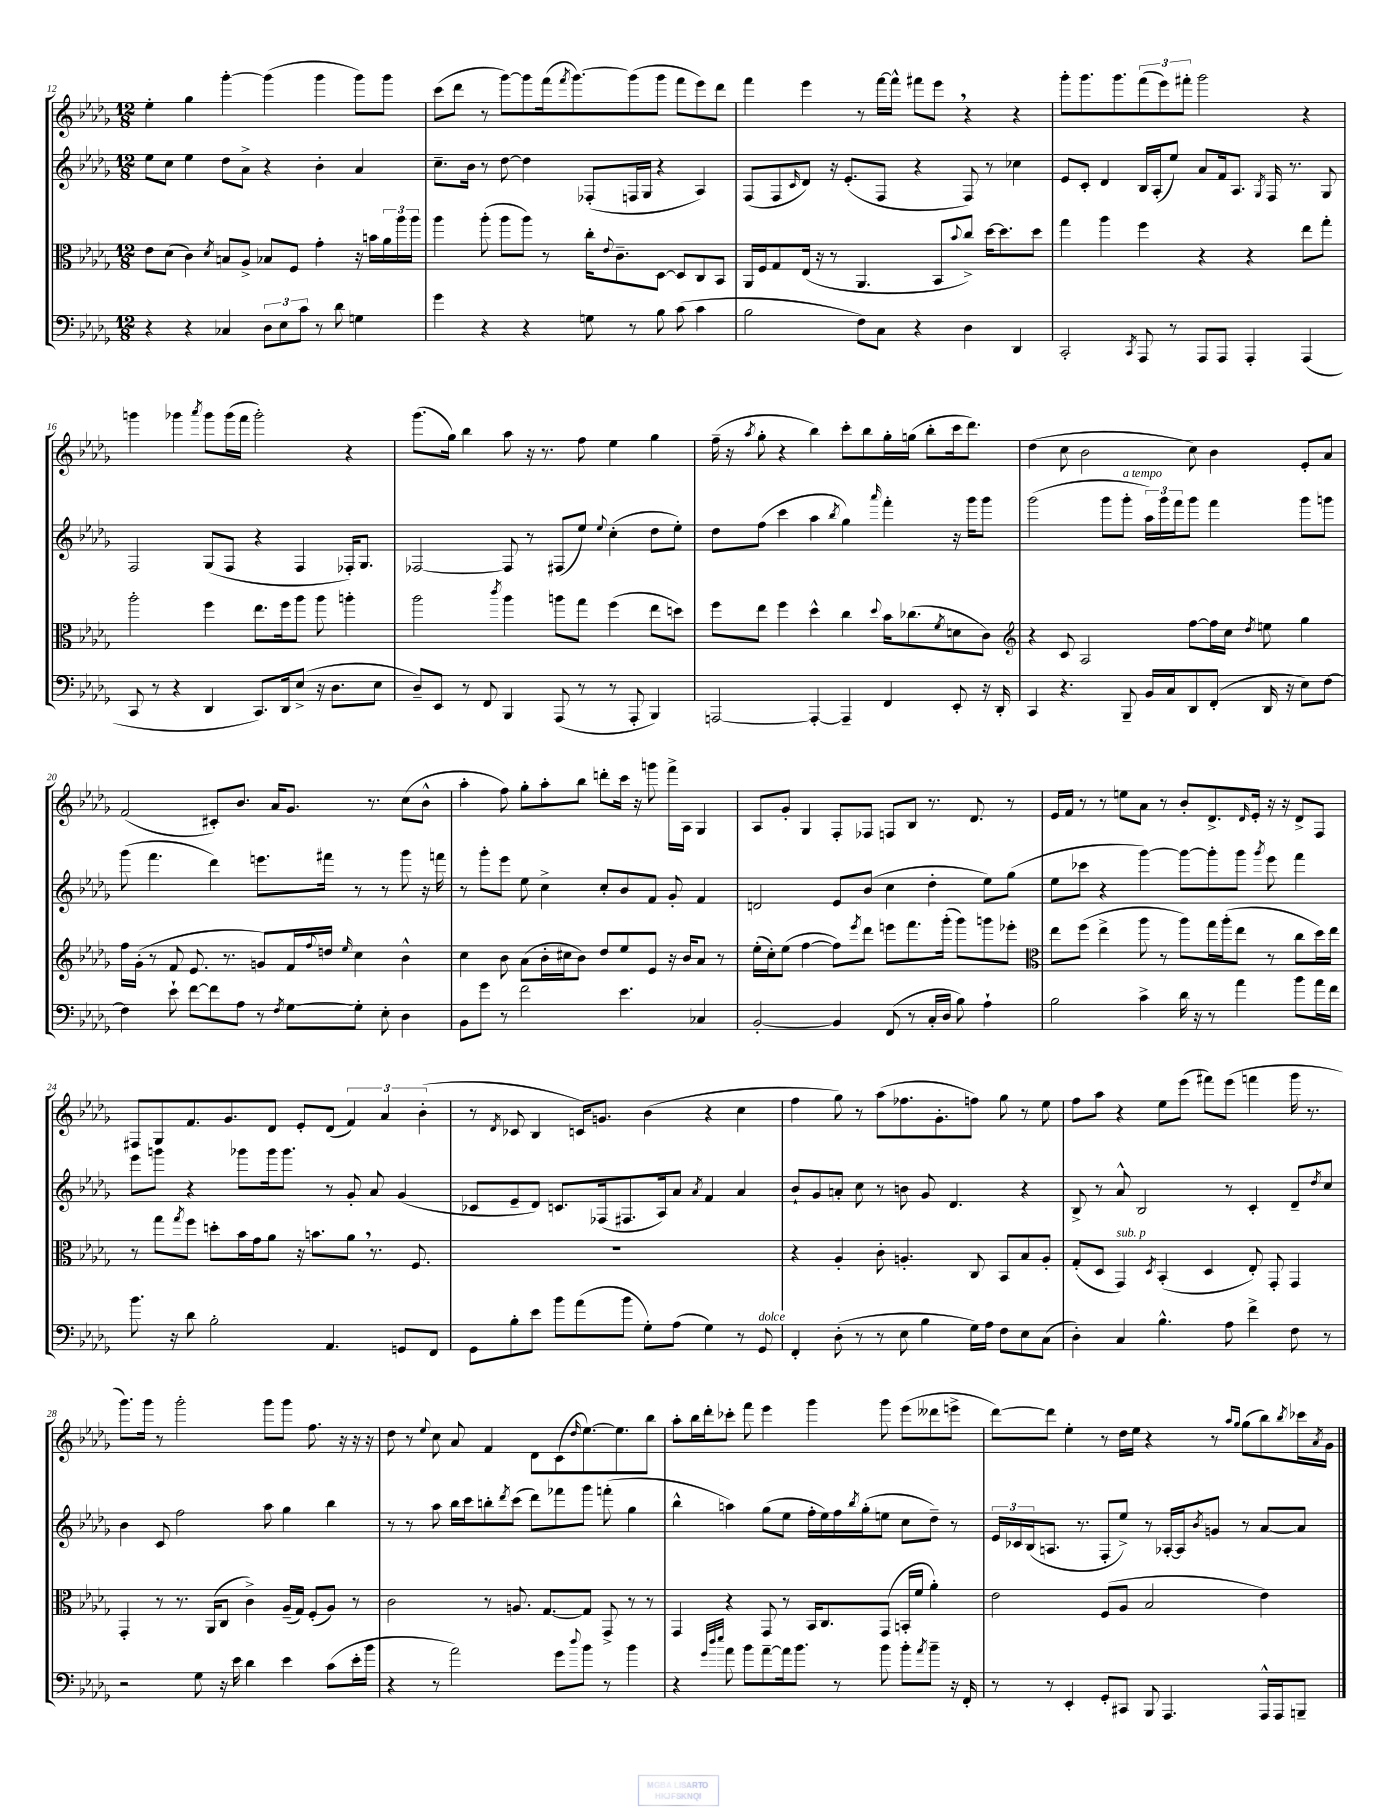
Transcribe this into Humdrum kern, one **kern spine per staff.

**kern	**kern	**kern	**kern
*part4	*part3	*part2	*part1
*staff4	*staff3	*staff2	*staff1
*clefF4	*clefC3	*clefG2	*clefG2
*k[b-e-a-d-g-]	*k[b-e-a-d-g-]	*k[b-e-a-d-g-]	*k[b-e-a-d-g-]
*M12/8	*M12/8	*M12/8	*M12/8
=12	=12	=12	=12
4r	8e-\L	8ee-\L	4ee-'\
.	(8d-\J	8cc\J	.
4r	4c\)	4ee-\	4gg-\
.	8qd-/	.	.
4C-X/	8Bn/L	8dd-\L	[4ggg-'\
.	8A-^/J	8a-^\J	.
12D-\L	8B-X/L	4r	(4ggg-\]
12E-\	.	.	.
.	8F/J	.	.
12c\J	.	.	.
8r	4g-'\	4b-'\	4ggg-\
8d-\	.	.	.
4Gn\	16r	4a-/	8ggg-\L)
.	16bn\LL	.	.
.	24a-\	.	8ggg-\J
.	24aa-\	.	.
.	24aa-\JJ	.	.
=13	=13	=13	=13
4g-\	4aa-\	8.cc~\L	(8ccc\L
.	.	.	8ddd-\J
.	.	16b-\Jk	.
4r	(8aa-'\	8r	8r
.	8aa-\L	[8dd-\	[8ggg-\L)
4r	8aa-\J)	4dd-\]	8ggg-\]
.	8r	.	(16fff\k
.	.	.	8qfff/
.	.	.	[8.ggg-\)
8Gn\	16cc'\KL	(8F-X'/L	.
.	8qqe-/	.	.
.	8.c~\	.	.
8r	.	16Fn/L	(8ggg-\]
.	.	16G-/JJ	.
8B-\	[8D-\J	4r	8ggg-\J
(8c\	8D-/L]	.	8fff\L
4c\	8C/	4A-/)	8eee-\)
.	8BB-/J	.	8ddd-\J
=14	=14	=14	=14
2B-\	16AA-/LL	(8F/L	4fff\
.	16F/J	.	.
.	8G-/	8F/	.
.	.	16qqc/	.
.	(16E-/Jk	8d-/J)	4eee-\
.	16r	.	.
.	8r	16r	.
.	.	(8.e-'/L	.
8F\L)	4.AA-/	.	8r
8C\J	.	8F/J	[16fff\LL
.	.	.	16fff^^\JJ]
4r	.	4r	8fff#X\L
.	8BB-/L	.	8eee-,\J
.	8qqb-/	.	.
4D-\	8cc^/J)	8F/)	4r
.	[16dd-\KL	8r	.
.	8.dd-\]	.	.
4DD-/	.	4cc-X\	4r
.	8dd-\J	.	.
=15	=15	=15	=15
2CC'/	4gg-\	8e-/L	8ggg-'\L
.	.	8c'/J	8.ggg-\
.	4aa-\	4d-/	.
.	.	.	8.ggg-\
8qCC/	.	.	.
8AAA-/	4ff\	16B-/LL	(12fff\
.	.	(16A-'/J	.
.	.	.	12eee-\)
8r	.	8ee-/J)	.
.	.	.	12fff#X'\J
8AAA-/L	4r	8a-/L	2ggg-\
8AAA-/J	.	16f/k	.
.	.	8.A-/J	.
4AAA-'/	4r	.	.
.	.	8qG-/	.
.	.	16F/	.
.	.	8.r	.
(4AAA-/	8ee-\L	.	4r
.	8gg-'\J	8G-/	.
!!LO:LB:g=z
=16	=16	=16	=16
8CC/	2aa-'\	2F/	4gggn\
8r	.	.	.
4r	.	.	4ggg-X\
.	.	.	8qaaa-/
4DD-/	4ff\	(8G-/L	8ggg-\L
.	.	8F/J	(16ggg-\L
.	.	.	16fff\JJ
8.CC/L)	8.ee-\L	4r	2ggg-'\)
16DD-/k	16ff\k	.	.
(8E-^/J	8aa-\J	4F/	.
16r	8aa-\	.	.
8.D-\L	.	.	.
.	4aan'\	16F-X'/KL)	4r
.	.	8.G-/J	.
8E-\J	.	.	.
=17	=17	=17	=17
8D-~/L)	2aa-\	[2F-X/	(8.ggg-\L
8EE-/J	.	.	.
.	.	.	16gg-\Jk)
8r	.	.	4bb-\
8FF/	.	.	.
.	8qccc/	.	.
4BBB-/	4aa-\	8F-/]	8aa-\
.	.	8r	16r
.	.	.	8.r
(8AAA-/	8aan\L	(8F#X/L	.
8r	8gg-\J	8ee-/J)	8ff\
.	.	8qqee-/	.
8r	(4ff\	(4cc'\	4ee-\
8AAA-'/	.	.	.
4BBB-/)	8ee-\L	8dd-\L	4gg-\
.	8ddn\J)	8ee-'\J)	.
=18	=18	=18	=18
[2AAAn/	8ff\L	8dd-\L	(16ff~\
.	.	.	16r
.	.	.	8qaa-/
.	8ee-\J	(8ff\J	8gg-'\
.	4ff\	4ccc\	4r
4AAA'/_	4dd-^^\	4aa-\	4bb-\)
.	.	8qbb-/	.
4AAA~/]	4cc\	4gg-\)	8ccc'\L
.	.	.	8bb-\
.	8qqdd-/	16qqaaa-/	.
4FF/	16b-\KL	4fff'\	16gg-'\L
.	(8.cc-X\	.	(16ggn\JJ
.	.	.	8bb-'\L
.	8qf/	.	.
8EE-'/	8dn\	16r	16ccc\k
.	.	16ggg-\KL	8.ddd-\J)
16r	8c\J)	8ggg-\J	.
16DD-'/	.	.	.
=19	=19	=19	=19
*	*clefG2	*	*
4CC/	4r	(2ggg-\	(4dd-\
4.r	8c/	.	8cc\
.	2A-/	.	2b-\
.	.	8ggg-\L	.
!	!	!LO:TX:a:i:t=a tempo	!
8BBB-~/	.	8ggg-'\J	.
16BB-/LL	.	24aa-\LL)	.
.	.	24ggg-\	.
16C/J	.	.	.
.	.	24fff\J	.
8DD-/	[8ff\L	8ggg-\J	8cc\)
(8FF'/J	16ff\L]	4fff\	4b-\
.	16cc\JJ	.	.
.	8qdd-/	.	.
16DD-/	8een\	.	.
16r	.	.	.
8E-\L)	4gg-\	8ggg-\L	8e-'/L
[8F\J	.	8gggn\J	8a-/J
!!LO:LB:g=z
=20	=20	=20	=20
4F\]	16ff\LL	(8ggg-\	(2f/
.	(16g-'\JJ	.	.
.	8r	4.fff\	.
8e-`\	8f/	.	.
[8f\L	8.e-/	.	.
8f\]	.	4ddd-\)	8c#X'/L)
.	8.r	.	.
8A-\J	.	.	8.b-/J
8r	8gn/L)	8.eeen\L	.
.	.	.	16a-/KL
8qF/	.	.	.
[8G-\L	16f/L	.	8.g-/J
.	8qqff/	.	.
.	16ddn/JJ	16fff#X\Jk	.
.	16qqee-/	.	.
8G-'\J]	4cc\	8r	.
.	.	.	8.r
8E-'\	.	8r	.
4D-\	4b-^^\	8ggg-\	(8cc\L
.	.	16r	8b-^^\J
.	.	16fffn\	.
=21	=21	=21	=21
8BB-\L	4cc\	8r	4aa-'\
8g-\J	.	8ggg-'\L	.
8r	8b-\	8eee-\J	8ff\)
2f\	(8a-\L	8ee-\	8gg-'\L
.	16b-'\L	4cc^\	8aa-'\
.	16cc#X\J	.	.
.	8b-\J)	.	8bb-\J
.	8dd-/L	8cc'/L	8dddn'\L
4.e-\	8ee-/	8b-/	16ccc\Jk
.	.	.	16r
.	8e-/J	8f/J	8gggn\
.	16r	8g-'/	16fff^\LL
.	16b-/KL	.	16A-\JJ
4C-X/	8a-/J	4f/	4G-/
.	8r	.	.
=22	=22	=22	=22
[2BB-'/	(16ee-'\LL	2dn/	8A-/L
.	16cc'\J)	.	.
.	(8ee-\J	.	8g-'/J
.	[4ff\	.	4G-/
4BB-/]	8ff\L])	8e-/L	8F'/L
.	8qeee-/	.	.
.	8ddd-\J	(8b-/J	8F-X/J
(8FF/	8eeen\L	4cc\	8Fn/L
8r	8.fff\	.	8B-/J
16C'/LL	.	4dd-'\	8.r
16D-/JJ	(16ggg-'\Jk	.	.
8B-\)	8ggg-\L)	.	.
.	.	.	8.d-/
4A-`\	8gggn\	8ee-\L)	.
.	8eee-X'\J	(8gg-\J	8r
=23	=23	=23	=23
*	*clefC3	*	*
2B-\	8ee-\L	8ee-\L	16e-/LL
.	.	.	16f/JJ
.	(8ff\J	8ccc-X\J	8r
.	4ee-^\	4r	8r
.	.	.	8een\L
4c^\	8aa-\	[4ggg-\)	8a-\J
.	8r	.	8r
16d-\	8aa-\L)	8ggg-\L_	8b-'/L
16r	.	.	.
8r	16gg-\L	8ggg-'\]	8.d-^/
.	(16aa-'\J	.	.
4a-\	8ee-\J	8ggg-\J	.
.	.	.	16qqd-/
.	.	.	16e-'/Jk
.	.	8qggg-/	.
.	8r	8eee-\	16r
.	.	.	16r
8b-\L	8cc\L	4fff\	8d-^/L
16a-\L	16dd-\L)	.	8F/J
16f\JJ	16ee-\JJ	.	.
!!LO:LB:g=z
=24	=24	=24	=24
8.b-\	8r	8eee-\L	8F#X/L
.	8gg-\L	8gggn\J	8G-/
16r	.	.	.
.	8qgg-/	.	.
8d-\	8ff\J	4r	8.f/
2B-'\	8ddn'\L	.	.
.	.	.	8.g-/
.	16b-\L	8ggg-X\L	.
.	16g-\J	.	.
.	8a-\J	16ggg-\k	8d-/J
.	.	8.ggg-\J	.
.	16r	.	8e-'/L
.	8.bn\L	.	.
4.AA-/	.	8r	(8d-/J
.	8a-,\J	8g-'/	6f/)
.	8.r	8a-/	.
.	.	.	6a-/
8GGn/L	.	(4g-/	.
.	8.F/	.	.
.	.	.	(6b-'\
8FF/J	.	.	.
=25	=25	=25	=25
8GG-\L	1.r	8c-X/L	8r
.	.	.	8qd-/
8B-'\	.	8e-~/	8c-X/
8e-\J	.	8d-/J)	4B-/
8b-\L	.	8.cn/L	.
(8a-\	.	.	16cn/KL)
.	.	(16F-X/k	8.gn/J
8b-\J	.	8.F#X/	.
8G-'\L)	.	.	(4b-\
.	.	16A-/k)	.
(8A-\J	.	8a-/J	.
.	.	8qa-/	.
4G-\)	.	4f/	4r
8r	.	4a-/	4cc\
!LO:TX:a:i:t=dolce	!	!	!
8GG-/	.	.	.
=26	=26	=26	=26
4FF'/	4r	8b-`/L	4ff\
.	.	8g-/	.
(8D-'\	4A-'/	8an'/J	8gg-\)
8r	.	8cc\	8r
8r	8c'\	8r	(8aa-\L
8E-\	4.An'/	8bn\	8.ff-X\
4B-\	.	8g-/	.
.	.	.	8.g-'\
.	.	4.d-/	.
16G-\LL)	8C/	.	8ffn\J)
16A-\JJ	.	.	.
8F\L	8BB-/L	.	8gg-\
8E-\	8B-/	4r	8r
(8C\J	8A'/J	.	8ee-\
=27	=27	=27	=27
4D-'\)	(8G-'/L	8B-^/	8ff\L
.	8D-/J	8r	8aa-\J
!	!LO:TX:a:i:t=sub. p	!	!
4C/	4GG-/)	8a-^^/	4r
.	.	2B-/	.
.	8qD-/	.	.
4.B-^^\	(4BB-'/	.	8ee-\L
.	.	.	(8eee-\J
.	4D-/	.	8fff#X\L)
8A-\	.	8r	(8eee-\J
4f^\	8E-'/)	4c'/	4fffn\
.	8GG-'/	.	.
8F\	4GG-/	8d-~/L	16ggg-\
.	.	.	8.r
.	.	8qdd-/	.
8r	.	8cc/J	.
!!LO:LB:g=z
=28	=28	=28	=28
2r	4GG-'/	4b-\	8.ggg-\L)
.	.	.	16ggg-\Jk
.	8r	8c/	8r
.	8.r	2ff\	2ggg-'\
8G-\	.	.	.
.	(16AA-/KL	.	.
16r	8C/J	.	.
16e-\	.	.	.
4d-\	4c^\)	.	.
.	.	8aa-\	8ggg-\L
4e-\	(16A-~/LL	4gg-\	8ggg-\J
.	16G-/JJ)	.	.
.	(8F'/L	.	8.ff\
(8c\L	8A-/J)	4bb-\	.
.	.	.	16r
16e-'\L	8r	.	16r
16b-\JJ	.	.	16r
=29	=29	=29	=29
4r	2c\	8r	8dd-\
.	.	8r	8r
.	.	.	8qqee-/
8r	.	8aa-\	8cc\
2a-\)	.	16bb-\LL	8a-/
.	.	16ccc\J	.
.	8r	8bbn'\	4f/
.	.	8qddd-/	.
.	8.An/	(8ccc\J	.
.	.	8ddd-\L)	8d-\L
.	[8.G-/L	.	.
8g-\L	.	8fff-X\	(8c\
8qqdd-/	.	.	16qqdd-/
8b-\J	8G-/J]	8ggg-\J	[8.ee-\)
8r	8GG-^/	(8fffn'\	.
.	.	.	8.ee-\]
4b-\	8r	4gg-\	.
.	8r	.	8bb-\J
=30	=30	=30	=30
4r	4GG-/	4bb-^^\	8aa-'\L
.	.	.	16bb-\L
.	.	.	16ddd-'\J
32qqg-/LLL	.	.	.
32qqdd-/	.	.	.
32qqee-/JJJ	.	.	.
8a-\	4r	4aan\)	8ccc-X'\J
8b-\L	.	.	8fff\
[8a-~\	8GG-/	(8gg-\L	4eee-\
16a-\k]	8r	8ee-\J	.
8.b-\J	.	.	.
.	16BB-/KL	16ff'\LL	4ggg-\
.	8.C/	16ee-\)	.
8r	.	16ff\	.
.	.	8qbb-/	.
.	.	(16gg-'\J	.
8b-\	(8GG-/J	8een\J	8ggg-\
8b-'\L	16BBn'/LL	8cc\L	(8eee-\L
.	16f/JJ	.	.
8qa-/	.	.	.
8b-~\J	4a-'\)	8dd-~\J)	8ddd--X\
16r	.	8r	8eeen^\J
16FF'/	.	.	.
=31	=31	=31	=31
8r	2e-\	24e-/LL	[8ddd-\L)
.	.	24c-X/	.
.	.	(24B-/J	.
8r	.	8.An/J	8ddd-\J]
4EE-'/	.	.	4ee-'\
.	.	8.r	.
8GG-'/L	(8F/L	8F'/L	8r
8CC#X/J	8A-/J	8ee-^/J)	16dd-\LL
.	.	.	16ee-\JJ
8BBB-/	2B-/	8r	4r
4.AAA-/	.	[16A-X'/LL	.
.	.	16A-/J]	.
.	.	8qb-/	.
.	.	8gn/J	8r
.	.	.	16qqaa-/LL
.	.	.	16qqgg-/JJ
.	.	8r	(8gg-\L
16AAA-^^/LL	4e-\)	[8a-/L	8bb-\)
16AAA-/J	.	.	.
.	.	.	8qbb-/
8BBBn~/J	.	8a-/J]	16ccc-X\L
.	.	.	8qa-/
.	.	.	16g-\JJ
==	==	==	==
*-	*-	*-	*-
